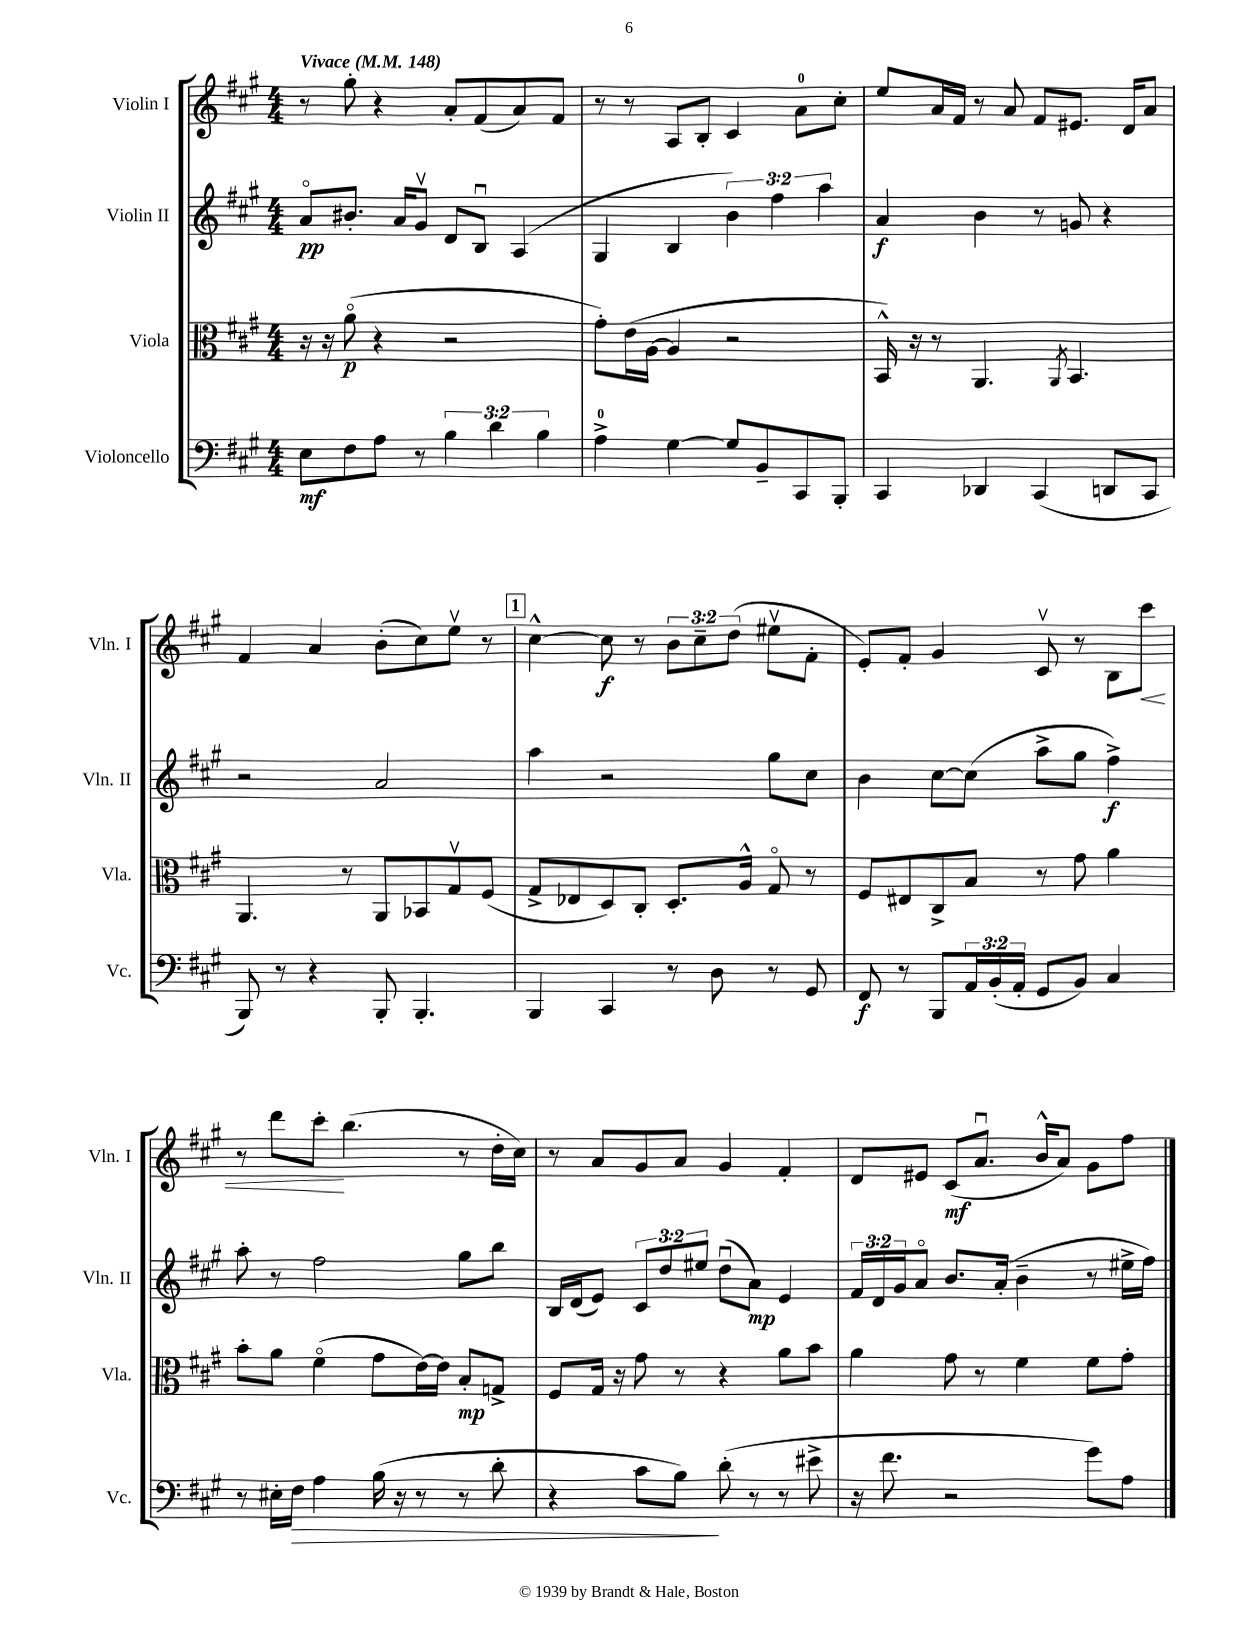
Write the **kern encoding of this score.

**kern	**kern	**kern	**kern
*staff4	*staff3	*staff2	*staff1
*clefF4	*clefC3	*clefG2	*clefG2
*k[f#c#g#]	*k[f#c#g#]	*k[f#c#g#]	*k[f#c#g#]
*M4/4	*M4/4	*M4/4	*M4/4
*MM148	*MM148	*MM148	*MM148
8E\L	16r	8ao/L	8r
.	16r	.	.
8F#\	(8ao\	8.b#'/J	8gg#'\
8A\J	4r	.	4r
.	.	16a/LK	.
8r	.	8g#v/J	.
6B\	2r	8d/L	8a'/L
.	.	8Bu/J	(8f#/
6d\	.	.	.
.	.	(4A/	8a/)
6B\	.	.	.
.	.	.	8f#/J
=	=	=	=
4A^\	8g#'\L)	4G#/	8r
.	(16e\L	.	8r
.	[16A\JJ	.	.
[4G#\	4A/]	4B/	8A/L
.	.	.	8B'/J
8G#/]L	2r	6b\)	4c#/
8BB~/	.	.	.
.	.	6ff#\	.
8CC#/	.	.	8a\L
.	.	6aa\	.
8BBB'/J	.	.	8cc#'\J
=	=	=	=
4CC#/	16BB^^/)	4a/	8ee/L
.	16r	.	.
.	8r	.	16a/L
.	.	.	16f#/JJ
4DD-/	4.AA/	4b\	8r
.	.	.	8a/
(4CC#/	.	8r	8f#/L
.	8qAA/	.	.
.	4.BB/	8g/	8.e#/J
8DD/L	.	4r	.
.	.	.	16d/LK
8CC#/J	.	.	8a/J
=	=	=	=
8BBB/)	4.AA/	2r	4f#/
8r	.	.	.
4r	.	.	4a/
.	8r	.	.
8BBB'/	8AA/L	2a/	(8b'\L
4.BBB'/	8BB-/	.	8cc#\)
.	8G#v/	.	8eev\J
.	(8F#/J	.	8r
=	=	=	=
4BBB/	8G#^/L	4aa\	[4cc#^^\
.	8E-/	.	.
4CC#/	8D/)	2r	8cc#\]
.	8C#'/J	.	8r
8r	8.D'/L	.	12b\L
.	.	.	12cc#~\
8D\	.	.	.
.	.	.	(12dd\J
.	16A^^/Jk	.	.
8r	8G#o/	8gg#\L	8ee#v\L
8GG#/	8r	8cc#\J	8f#'\J
=	=	=	=
8FF#/	8F#/L	4b\	8e'/L)
8r	8E#/	.	8f#'/J
8BBB/L	8C#^/	[8cc#\L	4g#/
24AA/L	8B/J	(8cc#\]J	.
(24BB'/	.	.	.
24AA'/JJ	.	.	.
8GG#/L	8r	8aa^\L	8c#v/
8BB/J)	8g#\	8gg#\J	8r
4C#/	4a\	4ff#^\)	8B\L
.	.	.	8ccc#\J
=	=	=	=
8r	8b'\L	8aa'\	8r
16E#'\LL	8a\J	8r	8ddd\L
16F#\JJ	.	.	.
4A\	(4f#o\	2ff#\	8ccc#'\J
.	.	.	(4.bb\
(16B\	8g#\L	.	.
16r	.	.	.
8r	[16e\L)	.	.
.	16e\]JJ	.	.
8r	8B'/L	8gg#\L	8r
8d'\	8G^/J	8bb\J	16dd'\LL
.	.	.	16cc#\JJ)
=	=	=	=
4r	8F#/L	16B/LL	8r
.	.	(16d/J	.
.	16G#/Jk	8e/J)	8a/L
.	16r	.	.
8c#\L	8g#\	12c#/L	8g#/
.	.	12dd/	.
8B\J)	8r	.	8a/J
.	.	12ee#/J	.
(8d'\	4r	(8ddu\L	4g#/
8r	.	8a\J)	.
8r	8a\L	4e/	4f#'/
8e#^\	8b\J	.	.
=	=	=	=
16r	4a\	24f#/LL	8d/L
.	.	24d/	.
8.f#\	.	.	.
.	.	24g#/J	.
.	.	8ao/J	8e#/J
2r	8g#\	8.b/L	(8c#/L
.	8r	.	8.au/J
.	.	(16a'/Jk	.
.	4f#\	4b~\	.
.	.	.	16b^^/LK
.	.	.	8a/J)
8g#\L)	8f#\L	8r	8g#\L
8A\J	8g#'\J	16ee#^\LL	8ff#\J
.	.	16ff#\JJ)	.
==	==	==	==
*-	*-	*-	*-
